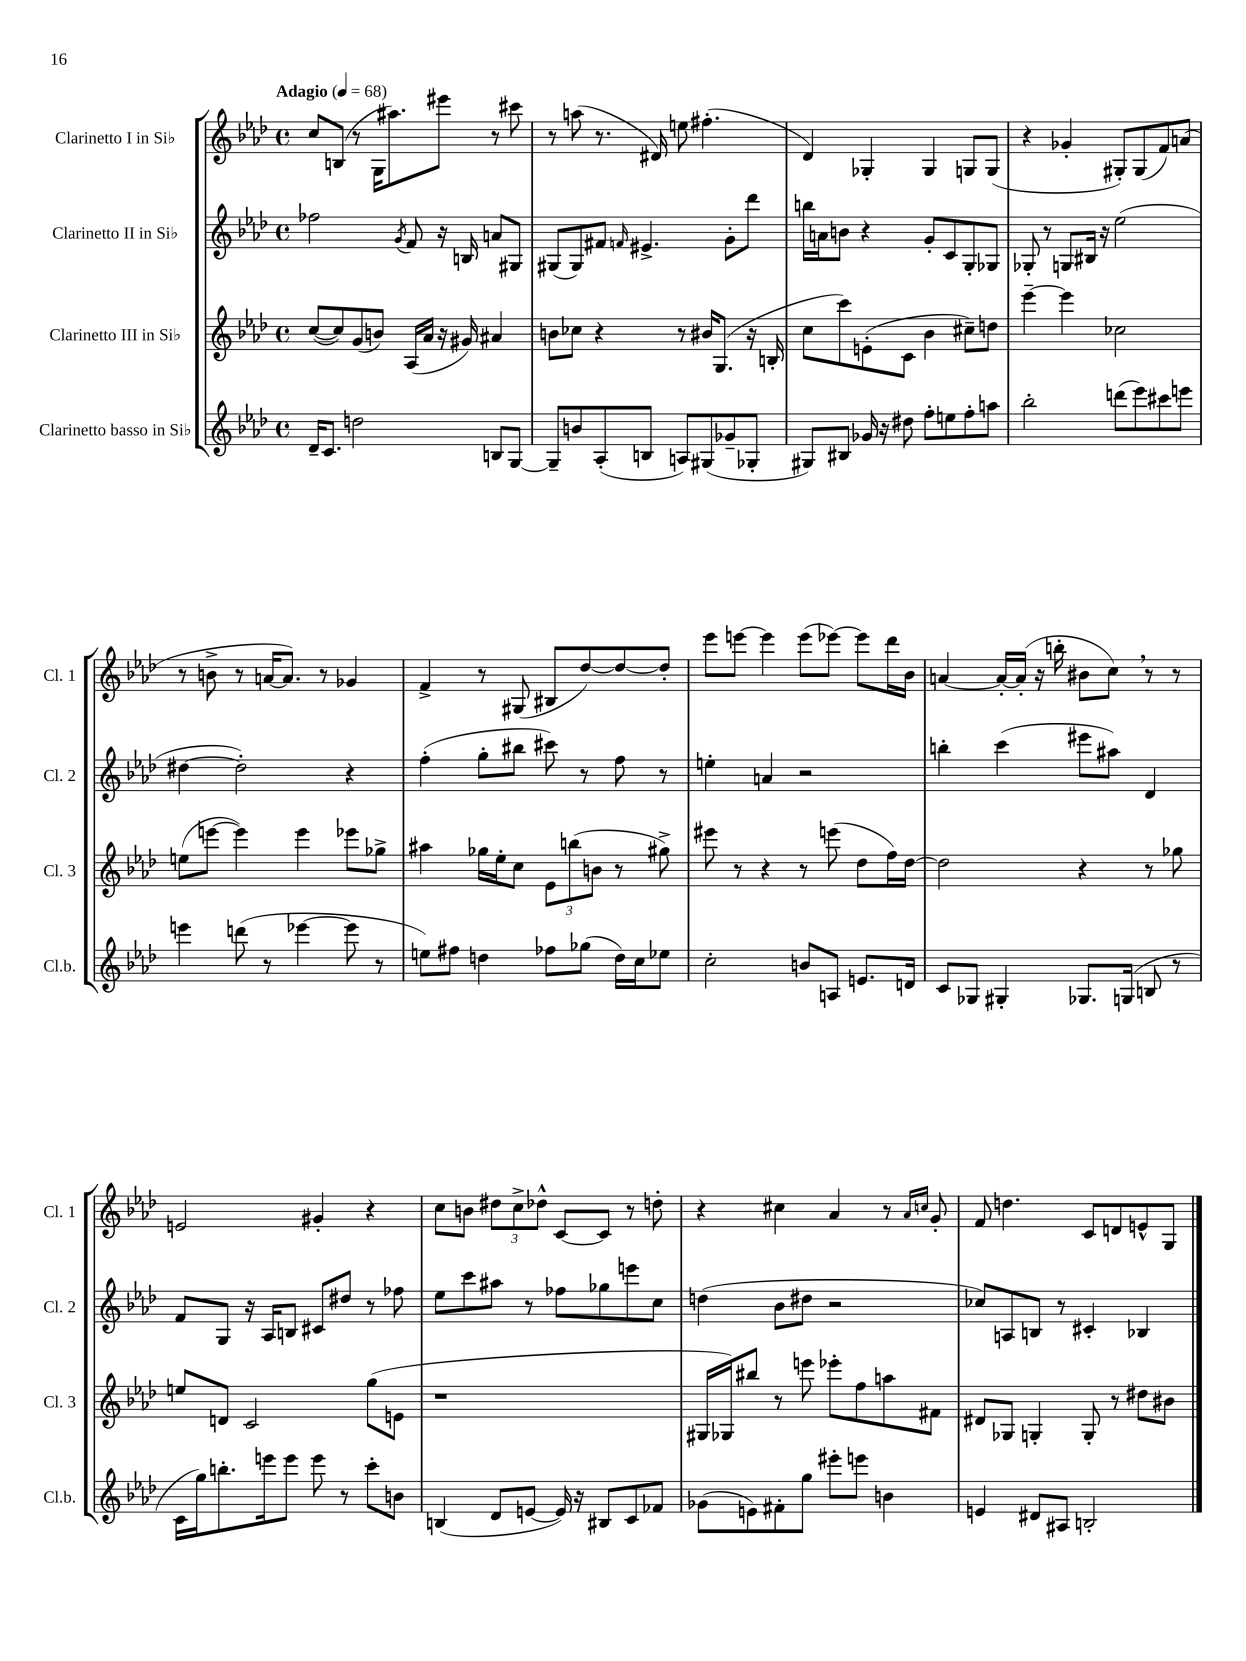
<<
\new StaffGroup <<
\new Staff = "s0" \with { instrumentName = "Clarinetto I in Sib" shortInstrumentName = "Cl. 1" } {
    \clef treble \key aes \major \defaultTimeSignature \time 4/4 \tempo "Adagio" 4 = 68
    c''8 b8( r8 g16 ais''8.) eis'''8 r8 cis'''8 |
    r8 a''8( r8. dis'16) e''8 fis''4.-.( |
    des'4) ges4-. ges4 g8 g8( |
    r4 ges'4-. gis8-.) gis8( f'8) a'8( |
    r8 b'8-> r8 a'16~ a'8.) r8 ges'4 |
    f'4-> r8 gis8( bis8 des''8~) des''8~ des''8-. |
    ees'''8 e'''8~ e'''4 e'''8( ees'''8~) ees'''8 des'''16 bes'16 |
    a'4~ a'16~-. a'16-.( r16 b''16-. bis'8 c''8) \breathe r8 r8 |
    e'2 gis'4-. r4 |
    c''8 b'8 \tuplet 3/2 { dis''8 c''8-> des''8-^ } c'8~ c'8 r8 d''8-. |
    r4 cis''4 aes'4 r8 \grace { aes'16 c''16 } g'8-. |
    f'8 d''4. c'8 d'8 e'8-^ g8 \bar "|." |
}
\new Staff = "s1" \with { instrumentName = "Clarinetto II in Sib" shortInstrumentName = "Cl. 2" } {
    \clef treble \key aes \major \defaultTimeSignature \time 4/4
    fes''2 \acciaccatura { g'8 } f'8 r16 b16 a'8 gis8 |
    gis8( gis8) fis'8 \grace { f'16 } eis'4.-> g'8-. des'''8 |
    b''16 a'16 b'8 r4 g'8-. c'8 g8-. ges8 |
    ges8-. r8 g8 bis16 r16 ees''2( |
    dis''4~ dis''2-.) r4 |
    f''4-.( g''8-. bis''8 cis'''8) r8 f''8 r8 |
    e''4-. a'4 r2 |
    b''4-. c'''4( eis'''8 ais''8) des'4 |
    f'8 g8 r16 aes16 b8 cis'8 dis''8 r8 fes''8 |
    ees''8 c'''8 ais''8 r8 fes''8 ges''8 e'''8 c''8 |
    d''4( bes'8 dis''8 r2 |
    ces''8) a8 b8 r8 cis'4-. bes4 \bar "|." |
}
\new Staff = "s2" \with { instrumentName = "Clarinetto III in Sib" shortInstrumentName = "Cl. 3" } {
    \clef treble \key aes \major \defaultTimeSignature \time 4/4
    c''8~( c''8) g'8( b'8) aes16( aes'16 r16 gis'16) ais'4 |
    b'8 ces''8 r4 r8 bis'16 g8.( r16 b16-. |
    c''8 c'''8) e'8-.( c'8 bes'4 cis''8--) d''8 |
    ees'''4~-- ees'''4 ces''2 |
    e''8( e'''8~ e'''4) e'''4 ees'''8 ges''8-> |
    ais''4 ges''16 ees''16-. c''8 \tuplet 3/2 { ees'8 b''8( b'8 } r8 gis''8->) |
    eis'''8 r8 r4 r8 e'''8( des''8 f''16) des''16~ |
    des''2 r4 r8 ges''8 |
    e''8 d'8 c'2 g''8( e'8 |
    r1 |
    gis16 ges16) bis''8 r8 e'''8 ees'''8-. f''8 a''8 fis'8 |
    dis'8 ges8 g4-. g8-. r8 dis''8 bis'8 \bar "|." |
}
\new Staff = "s3" \with { instrumentName = "Clarinetto basso in Sib" shortInstrumentName = "Cl.b." } {
    \clef treble \key aes \major \defaultTimeSignature \time 4/4
    des'16-- c'8. d''2 b8 g8~ |
    g8-- b'8 aes8-.( b8 a8) gis8( ges'8-- ges8-. |
    gis8) bis8 ges'16 r16 dis''8 f''8-. e''8 f''8-. a''8 |
    bes''2-. d'''8( ees'''8) cis'''8 e'''8 |
    e'''4 d'''8( r8 ees'''4~ ees'''8 r8 |
    e''8) fis''8 d''4 fes''8 ges''8( d''16) c''16 ees''8 |
    c''2-. b'8 a8 e'8. d'16 |
    c'8 ges8 gis4-. ges8. g16( b8 r8 |
    c'16 g''16) b''8.-. e'''16 e'''8 e'''8 r8 c'''8-. b'8 |
    b4( des'8 e'8~ e'16) r16 bis8 c'8 fes'8 |
    ges'8( e'8) fis'8-. g''8 eis'''8-. e'''8 b'4 |
    e'4 dis'8 ais8 b2-. \bar "|." |
}
>>
>>
\layout { \context { \Score \remove "Bar_number_engraver" } }
